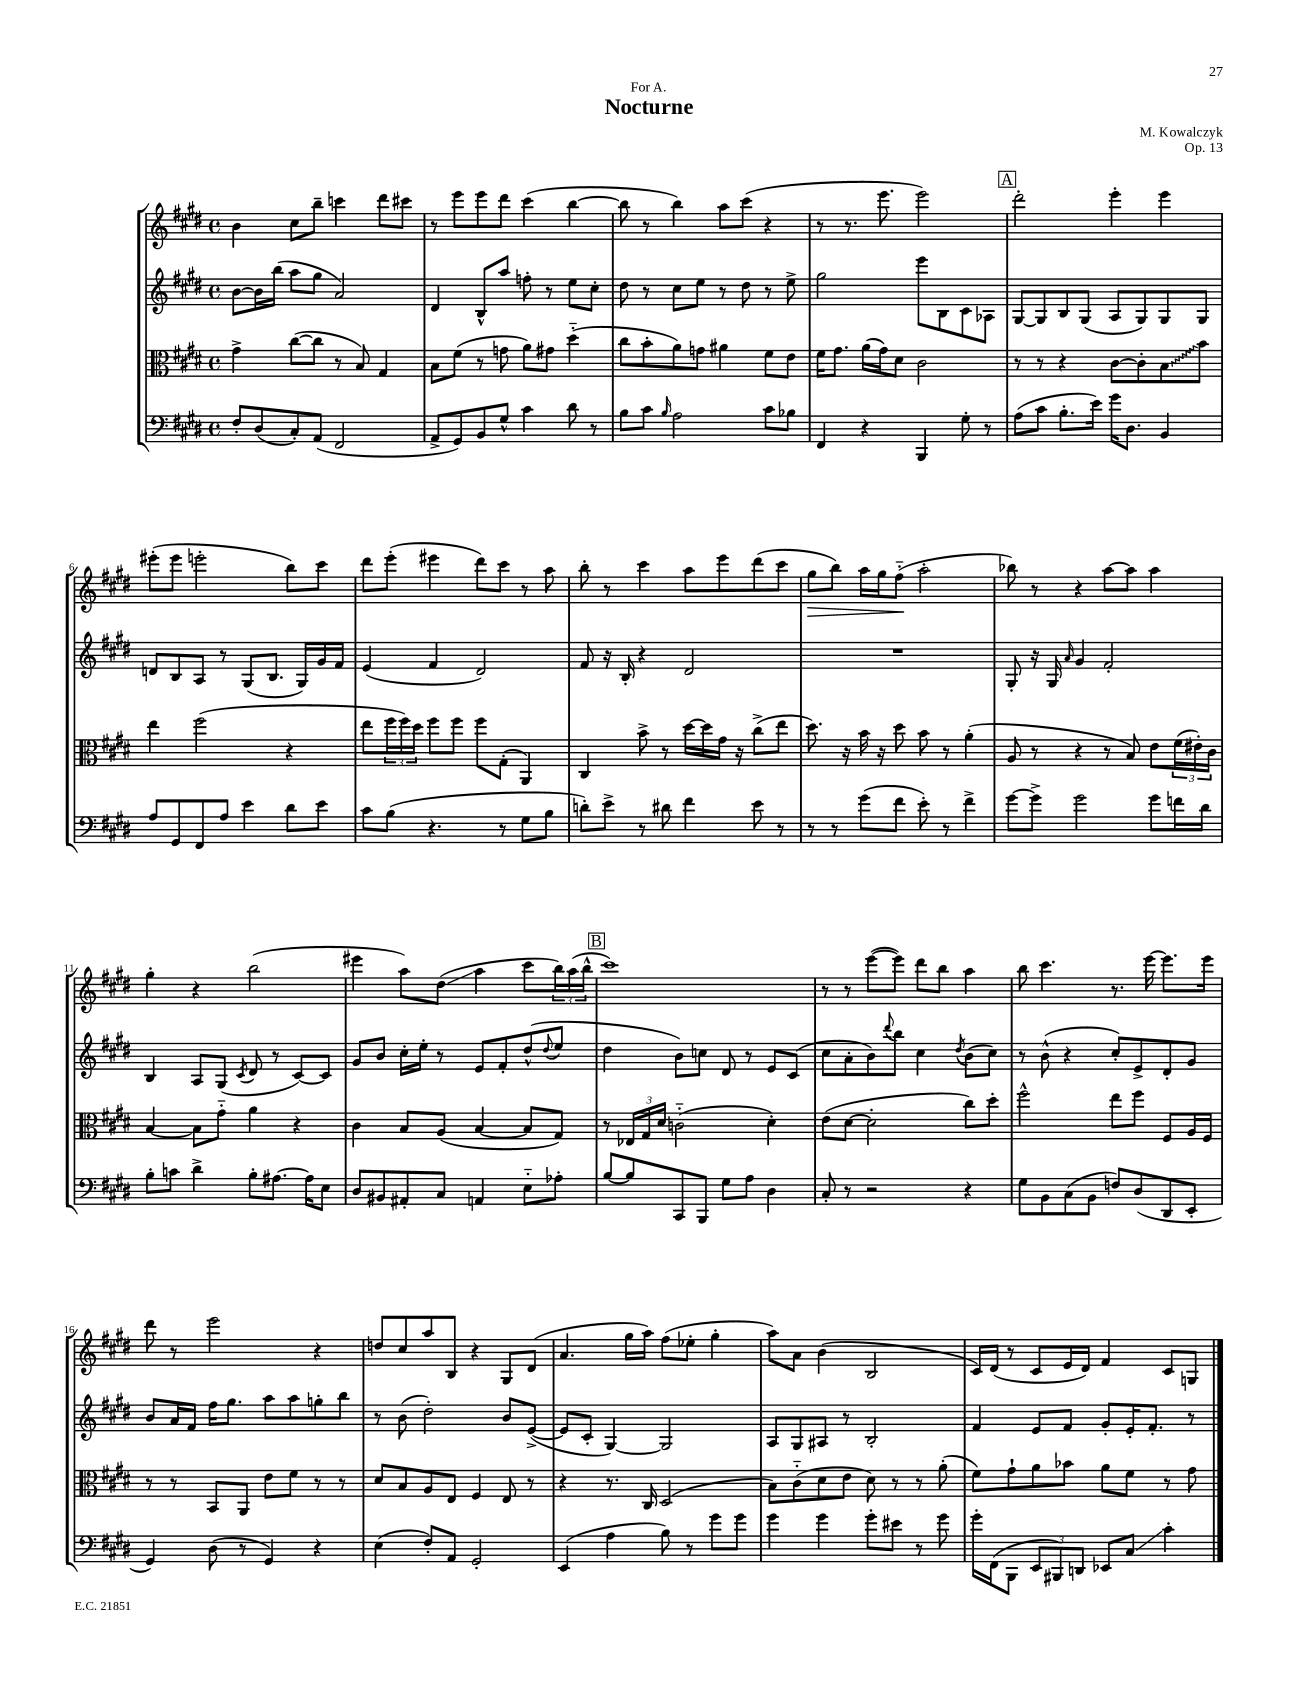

**kern	**kern	**kern	**kern
*staff4	*staff3	*staff2	*staff1
*clefF4	*clefC3	*clefG2	*clefG2
*k[f#c#g#d#]	*k[f#c#g#d#]	*k[f#c#g#d#]	*k[f#c#g#d#]
*M4/4	*M4/4	*M4/4	*M4/4
*met(c)	*met(c)	*met(c)	*met(c)
8F#'	4g#^	[8b	4b
(8D#	.	16b]	.
.	.	(16bb	.
8C#')	([8cc#	8aa	8cc#
(8AA	8cc#]	8gg#	8bb~
2FF#	8r	2a)	4ccc
.	8B)	.	.
.	4G#	.	8ddd#
.	.	.	8ccc#
=	=	=	=
8AA^	8B	4d#	8r
8GG#)	(8f#	.	8eee
8BB	8r	8B^^	8eee
8G#^^	8g	8aa	8ddd#
4c#	8a)	8ff'	(4ccc#
.	8g#	8r	.
8d#	(4dd#'~	8ee	[4bb
8r	.	8cc#'	.
=	=	=	=
8B	8cc#	8dd#	8bb]
8c#	8b'	8r	8r
16qqB	.	.	.
2A	8a)	8cc#	4bb)
.	8g	8ee	.
.	4a#	8r	8aa
.	.	8dd#	(8ccc#
8c#	8f#	8r	4r
8B-	8e	8ee^	.
=	=	=	=
4FF#	16f#	2gg#	8r
.	8.g#	.	.
.	.	.	8.r
4r	(16a	.	.
.	16g#)	.	8.eee
.	8d#	.	.
4BBB	2c#	8eee	2eee)
.	.	8B	.
8G#'	.	8c#	.
8r	.	8A-	.
=	=	=	=
(8A	8r	[8G#	2ddd#'
8c#	8r	8G#]	.
8.B'	4r	8B	.
.	.	(8G#	.
16e)	.	.	.
16g#	[8c#	8A	4eee'
8.D#	.	.	.
.	8c#']	8G#)	.
4BB	8B	8G#	4eee
.	8b	8G#	.
=	=	=	=
8A	4ee	8d	(8eee#'
8GG#	.	8B	8eee#
8FF#	(2ff#	8A	2eee'
8A	.	8r	.
4e	.	(8G#	.
.	.	8.B	.
8d#	4r	.	8bb)
.	.	16G#)	.
8e	.	16g#	8ccc#
.	.	16f#	.
=	=	=	=
8c#	8ee	(4e	8ddd#
(8B	24ff#	.	(8eee'
.	24ff#)	.	.
.	24dd#	.	.
4.r	8ff#	4f#	4eee#
.	8ff#	.	.
.	8ff#	2d#)	8ddd#)
8r	(8G#'	.	8ccc#
8G#	4AA)	.	8r
8B	.	.	8aa
=	=	=	=
8d')	4C#	8f#	8bb'
8e^	.	16r	8r
.	.	16B'	.
8r	8b^	4r	4ccc#
8d#	8r	.	.
4f#	[16dd#	2d#	8aa
.	16dd#]	.	.
.	16g#	.	8eee
.	16r	.	.
8e	(8cc#^	.	(8ddd#
8r	8ee	.	8ccc#
=	=	=	=
8r	8.dd#)	1r	8gg#
8r	.	.	8bb)
.	16r	.	.
(8g#	16b	.	16aa
.	16r	.	16gg#
8f#	8dd#	.	(8ff#'~
8e')	8b	.	2aa'
8r	8r	.	.
4f#^	(4a'	.	.
=	=	=	=
[8g#	8A	8G#'	8bb-)
8g#^]	8r	16r	8r
.	.	16G#	.
.	.	16qqa	.
2g#	4r	4g#	4r
.	8r	2f#'	[8aa
.	8B)	.	8aa]
8g#	8e	.	4aa
16f	(24f#	.	.
.	24e#')	.	.
16d#	.	.	.
.	24c#	.	.
=	=	=	=
8B'	[4B	4B	4gg#'
8c	.	.	.
4d#^	8B]	8A	4r
.	8g#'~	(8G#	.
.	.	8qc#	.
8B'	4a	8d#	(2bb
[8.A#	.	8r	.
.	4r	[8c#)	.
16A#]	.	.	.
8E	.	8c#]	.
=	=	=	=
8D#	4c#	8g#	4eee#
8BB#	.	8b	.
8AA#'	8B	16cc#'	8aa)
.	.	16ee'	.
8C#	(8A	8r	(8dd#
4AA	[4B	8e	4aa
.	.	8f#'	.
8E'~	8B]	(8dd#^^	8ccc#
.	.	8qqdd#	.
8A-'	8G#)	8ee	24bb)
.	.	.	(24aa
.	.	.	24bb^^
=	=	=	=
[8B	8r	4dd#	1ccc#)
8B]	24E-	.	.
.	24G#	.	.
.	24d#	.	.
8CC#	(2c'~	8b)	.
8BBB	.	8cc	.
8G#	.	8d#	.
8A	.	8r	.
4D#	4d#')	8e	.
.	.	(8c#	.
=	=	=	=
8C#'	(8e	8cc#	8r
8r	[8d#	8a'	8r
2r	2d#']	8b)	([8eee
.	.	8qqddd#	.
.	.	8bb	8eee])
.	.	4cc#	8ddd#
.	.	.	8bb
.	.	8qdd#	.
4r	8cc#)	(8b	4aa
.	8dd#'	8cc#)	.
=	=	=	=
8G#	2ff#^^	8r	8bb
8BB	.	(8b^^	4.ccc#
(8C#	.	4r	.
8BB	.	.	.
8F)	8ee	8cc#')	8.r
(8D#	8ff#	8e^	.
.	.	.	[16eee
8DD#	8F#	8d#'	8.eee]
8EE'	16A	8g#	.
.	16F#	.	16eee
=	=	=	=
4GG#)	8r	8b	8ddd#
.	8r	16a	8r
.	.	16f#	.
(8D#	8BB	16ff#	2eee
.	.	8.gg#	.
8r	8AA	.	.
4GG#)	8e	8aa	.
.	8f#	8aa	.
4r	8r	8gg'	4r
.	8r	8bb	.
=	=	=	=
(4E	8d#	8r	8dd
.	8B	(8b	8cc#
8F#')	8A	2dd#')	8aa
8AA	8E	.	8B
2GG#'	4F#	.	4r
.	8E	8b	8G#
.	8r	([8e^	(8d#
=	=	=	=
(4EE	4r	8e]	4.a
.	.	8c#'	.
4A	8.r	[4G#)	.
.	.	.	16gg#
.	16C#	.	16aa)
8B)	(2D#	2G#]	(8ff#
8r	.	.	8ee-'
8g#	.	.	4gg#'
8g#	.	.	.
=	=	=	=
4g#	8B)	8A	8aa)
.	(8c#'~	8G#	8a
4g#	8d#	8A#	(4b
.	8e	8r	.
8g#'	8d#)	2B'	2B
8e#	8r	.	.
8r	8r	.	.
8g#	(8a'	.	.
=	=	=	=
16g#'	8f#)	4f#	16c#)
(16FF#	.	.	(16d#
8BBB	8g#`	.	8r
12EE	8a	8e	8c#
12BBB#)	.	.	.
.	8b-	8f#	16e
12DD	.	.	.
.	.	.	16d#)
8EE-	8a	8g#'	4f#
8C#	8f#	16e'	.
.	.	8.f#'	.
4c#'	8r	.	8c#
.	8g#	8r	8G
==	==	==	==
*-	*-	*-	*-
